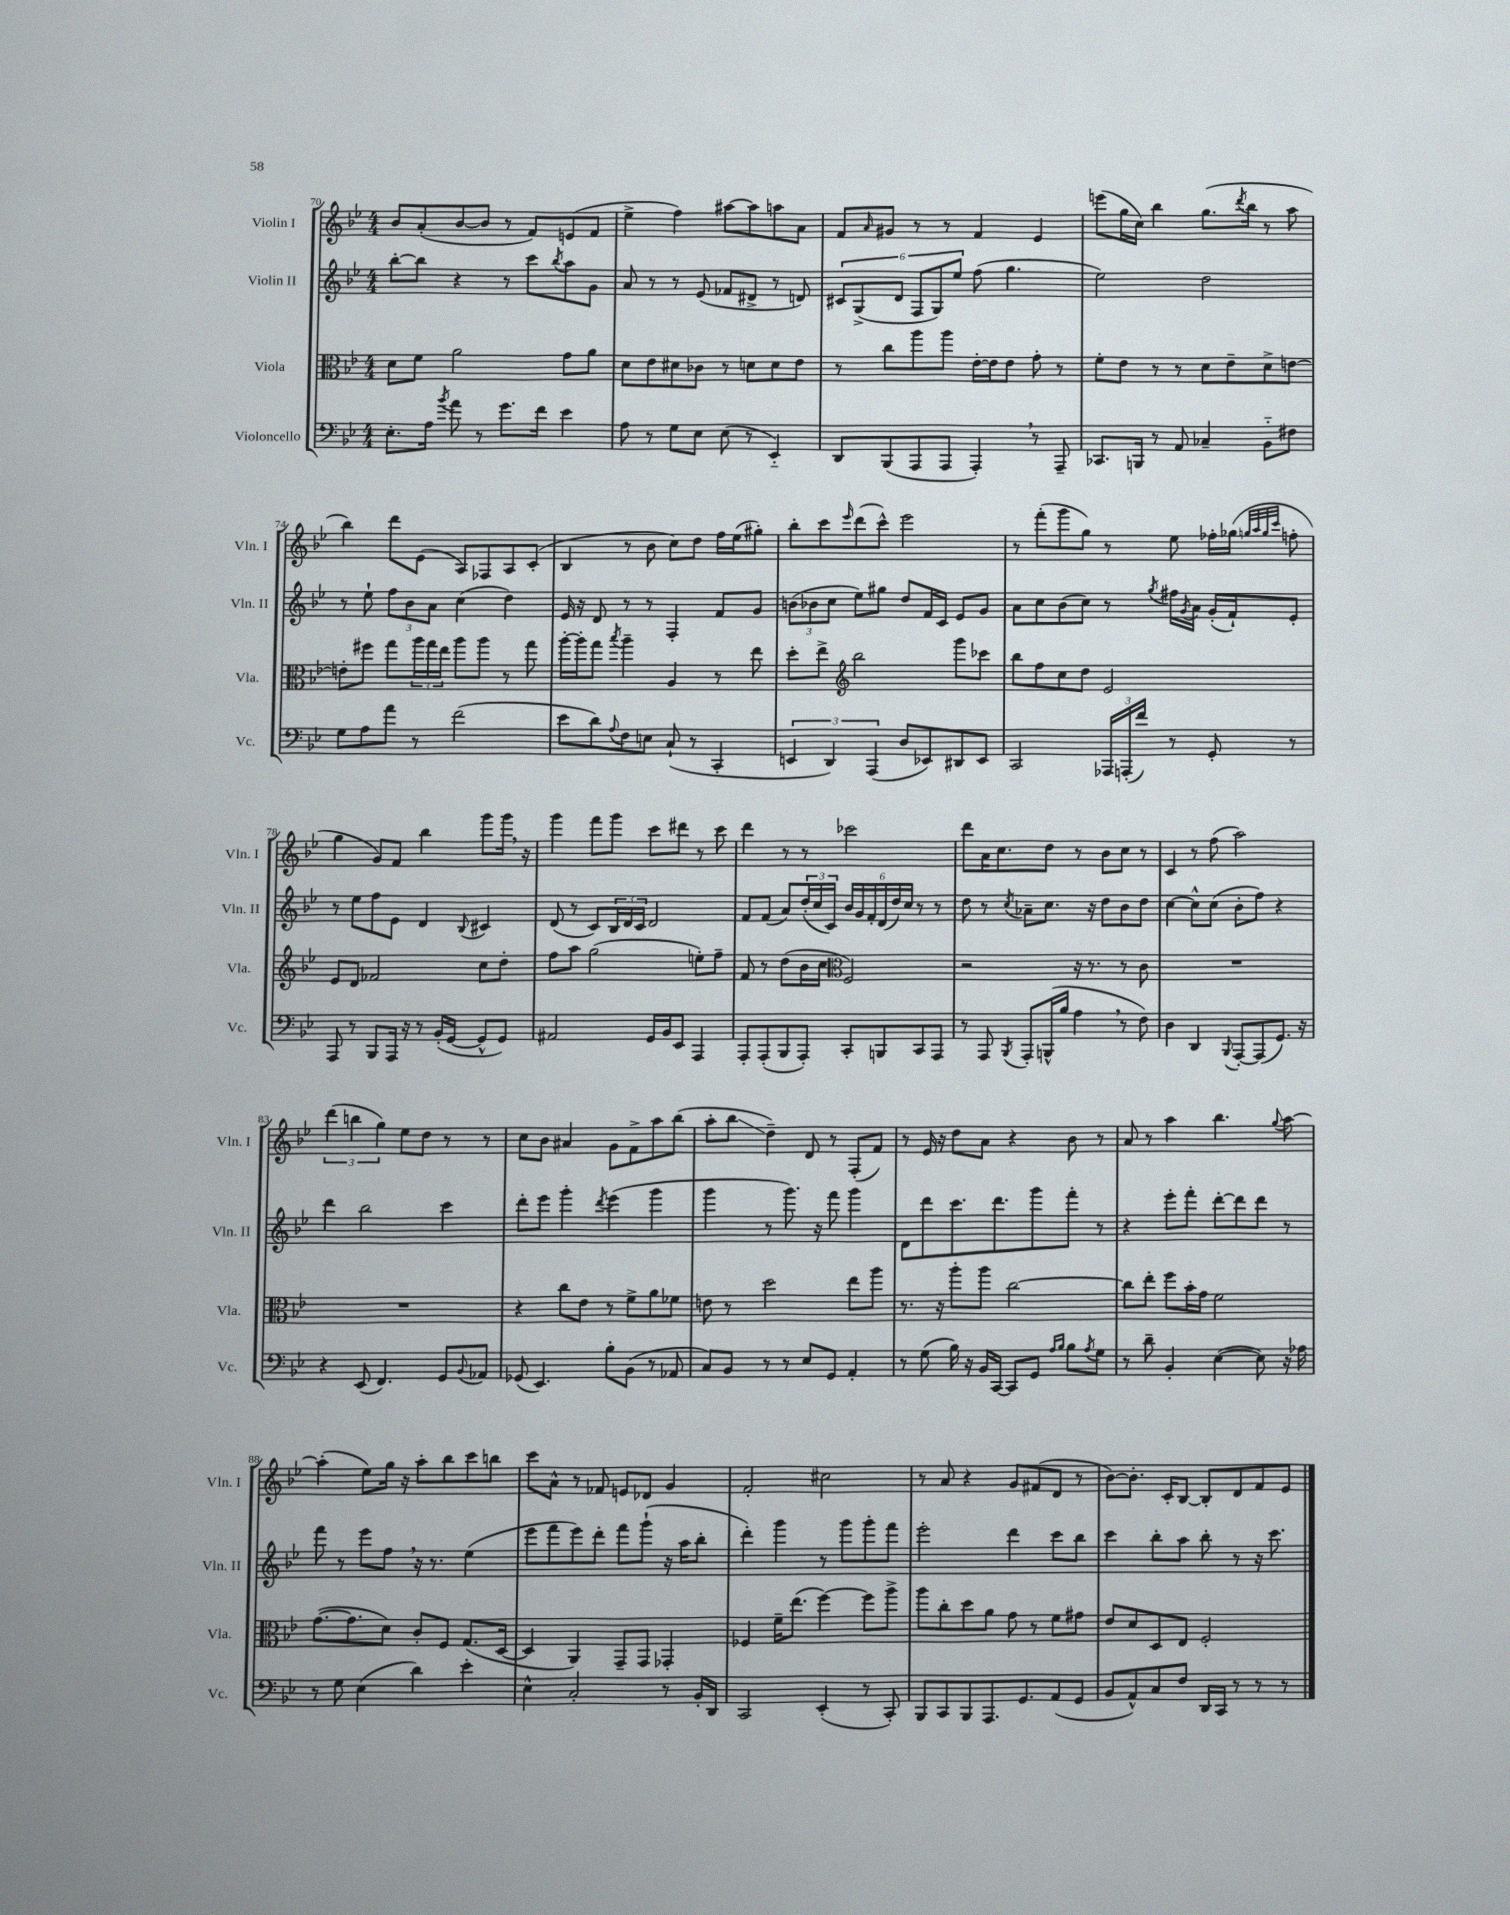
<<
\new StaffGroup <<
\new Staff = "s0" \with { instrumentName = "Violin I" shortInstrumentName = "Vln. I" } {
    \clef treble \key bes \major \numericTimeSignature \time 4/4
    bes'8 a'8-.( bes'8~ bes'8 r8 f'8) e'8( f'8 |
    ees''4-> f''4) ais''8~ ais''8 a''8 a'8 |
    f'8 \grace { a'16 } gis'8 r8 r8 f'4 ees'4 |
    e'''8( g''16 c''16) bes''4 g''8.( \acciaccatura { d'''8 } bes''16 r8 a''8 |
    bes''4) d'''8 ees'8( a8) fes8 a8 c'8-.( |
    bes4 r8 bes'8 c''8) d''8 f''16 ees''16( gis''8-.) |
    bes''8-. c'''8 \grace { ees'''16 } d'''8( c'''8-^) ees'''2 |
    r8 f'''8-.( g'''8 g''8) r8 ees''8 fes''16-. ges''16( \grace { g''32 a''32 g''32 c'''32 } f''8-. |
    g''4 g'8) f'8 bes''4 g'''8 g'''16 \breathe r16 |
    g'''4 f'''8 g'''8 c'''8 dis'''8 r8 c'''8 |
    d'''4 r8 r8 ces'''2 |
    d'''8 a'16 c''8. d''8 r8 bes'8 c''8 r8 |
    c'4 r8 f''8( a''2) |
    \tuplet 3/2 { d'''4( b''4 g''4) } ees''8 d''8 r8 r8 |
    c''8 bes'8 ais'4 g'8 f'8-> a''8 bes''8( |
    a''8-. bes''8\glissando d''4--) d'8 r8 f8-.( f'8) |
    r8 ees'16 r16 d''8 a'8 r4 bes'8 r8 |
    a'8 r8 a''4 bes''4. \appoggiatura { g''8 } a''8~ |
    a''4-.( ees''8) g''16 r16 a''8-. bes''8 c'''8 b''8 |
    c'''8 a'8-^ r8 fes'8 e'8 des'8 g'4 |
    f'2-. cis''2 |
    r8 a'8 r4 g'8 fis'8( d'8 r8 |
    bes'8~) bes'8.-. c'16-. bes8~ bes8-. d'8 f'8 ees'8 \bar "|." |
}
\new Staff = "s1" \with { instrumentName = "Violin II" shortInstrumentName = "Vln. II" } {
    \clef treble \key bes \major \numericTimeSignature \time 4/4
    bes''8~-. bes''8 r4 r8 c'''8 \acciaccatura { bes''8 } a''8 g'8 |
    a'8 r8 r8 ees'8( fes'8 dis'8-> r8 d'8) |
    \tuplet 6/4 { cis'8 g8->( d'8 f8 g8) ees''8 } f''8( g''4. |
    ees''2) d''2 |
    r8 ees''8-! \tuplet 3/2 { f''8 bes'8 a'8 } c''4( d''4) |
    ees'16 r16 d'8 r8 r8 f4-. f'8 g'8 |
    \tuplet 3/2 { b'8( bes'8 c''8 } ees''8) gis''8 d''8 f'16 c'16 ees'8 g'8 |
    a'8 c''8 bes'8( c''8) r8 \acciaccatura { g''8 } fis''16 \acciaccatura { g'8 } a'16 g'16-.( f'16-!) ees'8-. |
    r8 ees''8 f''8 ees'8 d'4 \appoggiatura { bes8 } cis'4 |
    d'8( r8 c'8) \tuplet 3/2 { bes16 d'16 c'16 } d'2 |
    f'8 f'8( a'8) \tuplet 3/2 { d''16-.( c''16 c'16) } \tuplet 6/4 { bes'16 g'16 f'16-. d'16( d''16) c''16 } r8 r8 |
    d''8 r8 \acciaccatura { c''8 } aes'8-- c''8. r16 d''8 bes'8 d''8 |
    c''4~ c''8-^ c''8( bes'8-. f''8) r4 |
    d'''4 bes''2 c'''4 |
    d'''8-. ees'''8 g'''4-. \acciaccatura { d'''8 } ees'''4( g'''4 |
    g'''4 r8 g'''8.) r16 f'''8 g'''4 |
    d'8 d'''8 c'''8. d'''8. g'''8 f'''8-. r8 |
    r4 ees'''8-. f'''8-. d'''8~-. d'''8 d'''8 r8 |
    f'''8 r8 ees'''8 f''8 \breathe r16 r8. ees''4( |
    ees'''8 f'''8 ees'''8) d'''8-. f'''8 g'''8-!( r16 a''16 bes''8-. |
    d'''4-.) g'''4 r8 g'''8 g'''8-. f'''8 |
    ees'''2-. d'''4 c'''8 bes''8 |
    c'''4 bes''8-. a''8 bes''8-. r8 r16 c'''8. \bar "|." |
}
\new Staff = "s2" \with { instrumentName = "Viola" shortInstrumentName = "Vla." } {
    \clef alto \key bes \major \numericTimeSignature \time 4/4
    d'8 f'8 a'2 g'8 a'8 |
    d'8 ees'8 dis'8 ces'8 r8 d'8 d'8 ees'8 |
    r8 c''8 a''8 a''8 ees'16~-. ees'16 ees'8 g'8-. r8 |
    f'8-. ees'8 r8 r8 d'8 ees'8-- d'8-> e'8~ |
    e'8-. fis''8 g''8 \tuplet 3/2 { a''16 g''16 ees''16 } a''8 a''8 r8 g''8 |
    a''16~-. a''16-. g''8 \acciaccatura { bes''8 } a''4-- a4 r8 ees''8 |
    d''8-. ees''8-> \clef treble bes''2 g'''8 ces'''8 |
    bes''8 f''8 c''8 d''8 ees'2 |
    ees'8 d'8 fes'2 c''8 d''8-. |
    f''8 a''8 g''2( e''8-.) f''8-- |
    f'8 r8 d''8( bes'16 c''16 \clef alto f2) |
    r2 r16 r8. r8 c'8 |
    R1 |
    R1 |
    r4 c''8 ees'8 r8 f'8-> a'8 fes'8 |
    e'8 r8 d''2 ees''8 a''8 |
    r8. r16 a''8-. a''8 c''2~ |
    c''8 ees''8-. f''8 bes'16-. g'16 f'2 |
    g'8.~( g'8. d'8) c'8-. f8 g8.( d16~ |
    d4 a,4) g,8-- g,8 ges,4-. |
    fes4 f'16-- ees''8.( f''4~) f''8 a''8-> |
    a''8 c''8-. d''8 a'8 g'8 r8 f'8 gis'8 |
    ees'8 d'8 d8 ees8 f2-. \bar "|." |
}
\new Staff = "s3" \with { instrumentName = "Violoncello" shortInstrumentName = "Vc." } {
    \clef bass \key bes \major \numericTimeSignature \time 4/4
    ees8.-. a16 \acciaccatura { bes'8 } a'8 r8 g'8. f'16 ees'4 |
    a8 r8 g8 ees8 ees8( r8 ees,4-_) |
    d,8 bes,,8( a,,8 a,,8 a,,4-.) \breathe r8 a,,8-- |
    ces,8. b,,16 r8 a,8 ces4-- bes,8-_ fis8 |
    g8 a8 a'8 r8 f'2( |
    ees'8 d'8) \appoggiatura { a8 } f8 e8 c8-!( r8 c,4-. |
    \tuplet 3/2 { e,4 d,4) a,,4( } d8 ees,8) dis,8 ees,8 |
    c,2 \tuplet 3/2 { aes,,16 a,,16-.( f'16) } r8 g,8-. r8 |
    a,,8 r8 bes,,8 a,,16 r16 r8 bes,16-.( g,16~ g,8-^ g,8) |
    ais,2 g,16 bes,16 ees,8 a,,4 |
    a,,8-. a,,8-.( bes,,8 a,,8-.) c,8-. b,,8 c,8 a,,8 |
    r8 a,,8 \acciaccatura { bes,,8 } a,,8-. b,,16-^( bes16 a4 \breathe r8 f8) |
    d4 d,4 \appoggiatura { bes,,8 } a,,8~-. a,,8( g,8.) r16 |
    r4 ees,8( f,4.) g,8 \appoggiatura { bes,8 } aes,8 |
    ges,8( ees,4.) bes8-. bes,8( r8 aes,8 |
    c8) bes,8 r8 r8 ees8 g,8 a,4-. |
    r8 g8( bes16) r16 bes,16 c,16~ c,8 g,8 \grace { a16 bes16 } bes8 \acciaccatura { a8 } g8 |
    r8 d'8-- bes,4-. ees4~( ees8) r16 aes16 |
    r8 g8 ees4( d'4) ees'4-. |
    ees4-^ c2-. r8 bes,16-. d,16 |
    c,2 ees,4-.( r8 c,8-.) |
    bes,,8 c,8 bes,,8 a,,8. g,8. a,8( g,8 |
    bes,8 a,8-^) c8 f8 d,16 c,16 r8 r8 r8 \bar "|." |
}
>>
>>
\layout { \context { \Score currentBarNumber = #70 } }
